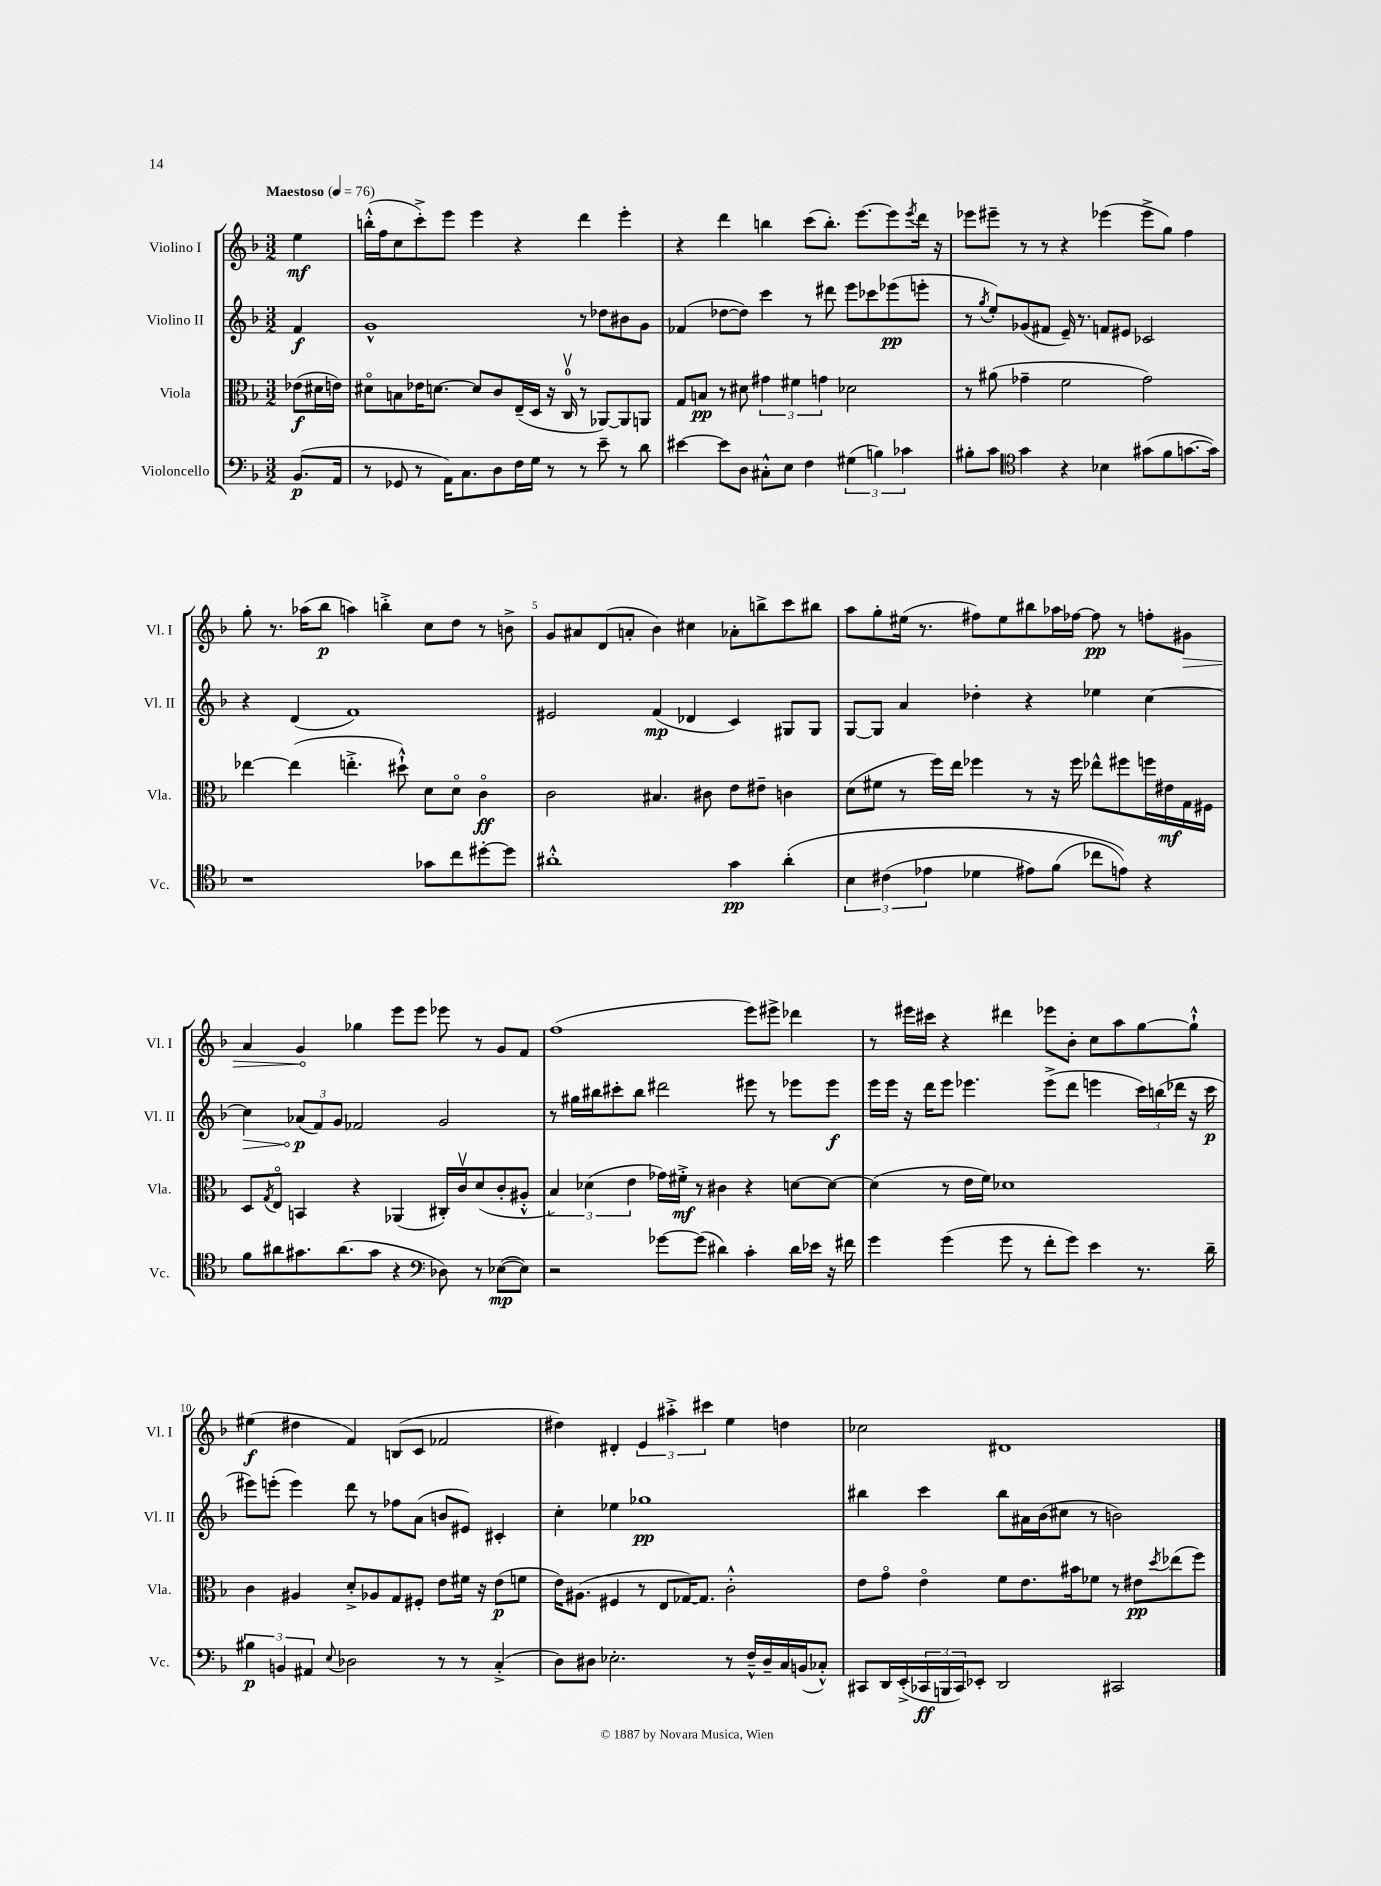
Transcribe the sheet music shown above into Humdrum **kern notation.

**kern	**dynam	**kern	**dynam	**kern	**dynam	**kern	**dynam
*part4	*part4	*part3	*part3	*part2	*part2	*part1	*part1
*staff4	*staff4	*staff3	*staff3	*staff2	*staff2	*staff1	*staff1
*I"Violoncello	*	*I"Viola	*	*I"Violino II	*	*I"Violino I	*
*I'Vc.	*	*I'Vla.	*	*I'Vl. II	*	*I'Vl. I	*
*clefF4	*	*clefC3	*	*clefG2	*	*clefG2	*
*k[b-]	*	*k[b-]	*	*k[b-]	*	*k[b-]	*
*M3/2	*	*M3/2	*	*M3/2	*	*M3/2	*
*MM76	*	*MM76	*	*MM76	*	*MM76	*
=	=	=	=	=	=	=	=
!	!	!	!	!	!	!LO:TX:a:B:t=Maestoso	!
(8.BB-/L	p	(8e-X\L	f	4f/	f	4ee\	mf
.	.	16d#X\L	.	.	.	.	.
16AA/Jk	.	16en\JJ)	.	.	.	.	.
=1	=1	=1	=1	=1	=1	=1	=1
8r	.	8d#X\L	.	1g^^	.	(16bbn'^^\LL	.
.	.	.	.	.	.	16ff\J	.
8GG-X/	.	8Bn\	.	.	.	8cc\	.
8r	.	16e-X\K	.	.	.	8ccc'^\)	.
.	.	[8.dn\J	.	.	.	.	.
16AA\KL)	.	.	.	.	.	8eee\J	.
8.C\	.	.	.	.	.	.	.
.	.	8d/L]	.	.	.	4eee\	.
8D\	.	8c/	.	.	.	.	.
16F\L	.	(16E~/L	.	.	.	4r	.
16G\JJ	.	16D/JJ	.	.	.	.	.
8r	.	16r	.	.	.	.	.
.	.	16Cv/	.	.	.	.	.
8r	.	8r	.	8r	.	4ddd\	.
8e~\	.	[8AA-X/L)	.	8dd-X\L	.	.	.
8r	.	8AA-/]	.	8b#X\	.	4eee'\	.
8d\	.	8AAn/J	.	8g\J	.	.	.
=2	=2	=2	=2	=2	=2	=2	=2
[4e#X\	.	8G/L	.	(4f-X/	.	4r	.
.	.	8Bn/J	pp	.	.	.	.
8e#\L]	.	8r	.	[8dd-X\L	.	4ddd\	.
8D\J	.	8d#X\	.	8dd-\J])	.	.	.
8C#X'^^\L	.	6g#X\	.	4ccc\	.	4bbn\	.
8E\J	.	.	.	.	.	.	.
.	.	6f#X\	.	.	.	.	.
4F\	.	.	.	8r	.	(8ccc\L	.
.	.	6gn\	.	.	.	.	.
.	.	.	.	8ddd#X\	.	8.bb'\J)	.
(6G#X\	.	2d-X\	.	8eee\L	.	.	.
.	.	.	.	.	.	[8.eee\L	.
.	.	.	.	8ccc-X\	.	.	.
6Bn\)	.	.	.	.	.	.	.
.	.	.	.	(8eee-X\	pp	8eee\]	.
6c-X\	.	.	.	.	.	.	.
.	.	.	.	.	.	8qeee/	.
.	.	.	.	8eeen'\J	.	16ddd\Jk	.
.	.	.	.	.	.	16r	.
=3	=3	=3	=3	=3	=3	=3	=3
8B#X'\L	.	8r	.	8r	.	8eee-X\L	.
.	.	.	.	8qgg/	.	.	.
8c\J	.	(8a#X\	.	8ee'/L)	.	8eee#X~\J	.
*clefC4	*	*	*	*	*	*	*
4g\	.	4g-X~\	.	(8g-X/	.	8r	.
.	.	.	.	8f#X/J	.	8r	.
4r	.	2f\	.	16e~/)	.	4r	.
.	.	.	.	8.r	.	.	.
4B-X\	.	.	.	8fn/L	.	(4eee-X\	.
.	.	.	.	8e#X/J	.	.	.
(8g#X\L	.	2g-\)	.	2c-X/	.	8eee-^\L	.
8f\	.	.	.	.	.	8gg\J)	.
[8.gn\	.	.	.	.	.	4ff\	.
16g\Jk])	.	.	.	.	.	.	.
!!LO:LB:g=z
=4	=4	=4	=4	=4	=4	=4	=4
1r	.	[4ee-X\	.	4r	.	8gg'\	.
.	.	.	.	.	.	8.r	.
.	.	(4ee-\]	.	(4d/	.	.	.
.	.	.	.	.	.	(16aa-X\KL	.
.	.	.	.	.	.	8bb-\J	p
.	.	4.een'^\	.	1f)	.	4aan\)	.
.	.	.	.	.	.	4bbn'^\	.
.	.	8dd#X`^^\)	.	.	.	.	.
8g-X\L	.	8d\L	.	.	.	8cc\L	.
8cc\	.	8d\J	.	.	.	8dd\J	.
[8dd#X'\	.	4c\	ff	.	.	8r	.
8dd#\J]	.	.	.	.	.	8bn^\	.
=5	=5	=5	=5	=5	=5	=5	=5
1a#X'^^	.	2c\	.	2e#X/	.	8g/L	.
.	.	.	.	.	.	8a#X/	.
.	.	.	.	.	.	(8d/	.
.	.	.	.	.	.	8an'/J	.
.	.	4.B#X/	.	(4f/	mp	4b-\)	.
.	.	.	.	4d-X/	.	4cc#X\	.
.	.	8c#X\	.	.	.	.	.
4g\	pp	8e\L	.	4c/)	.	8a-X'\L	.
.	.	8e#X~\J	.	.	.	8bbn^\	.
(4a#'\	.	4cn\	.	8G#X/L	.	8ccc\	.
.	.	.	.	8G#/J	.	8bb#X\J	.
=6	=6	=6	=6	=6	=6	=6	=6
6B-\	.	(8d\L	.	[8G/L	.	8aa\L	.
.	.	8f#X\J	.	8G/J]	.	8gg'\	.
(6c#X\	.	.	.	.	.	.	.
.	.	8r	.	4a/	.	(16ee#X\Jk	.
.	.	.	.	.	.	8.r	.
6e-X\	.	.	.	.	.	.	.
.	.	16ff\LL)	.	.	.	.	.
.	.	16ee\JJ	.	.	.	.	.
4d-X\	.	4ff-X\	.	4dd-X'\	.	8ff#X\L)	.
.	.	.	.	.	.	8ee#\	.
8e#X\L)	.	8r	.	4r	.	8bb#X\	.
(8f\J	.	16r	.	.	.	16aa-X\L	.
.	.	16ff-\	.	.	.	[16ff-X\JJ	.
8cc-X\L	.	8ee-X^^\L	.	4ee-X\	.	8ff-\]	pp
8en\J))	.	8ff#X\	.	.	.	8r	.
4r	.	16ffn\L	.	[4cc\	.	8ffn'\L	.
.	.	16e#X\	mf	.	.	.	.
!	!	!	!	!	!	!	!LO:HP:b
.	.	16G\	.	.	.	8g#X\J	>
.	.	16F#X\JJ	.	.	.	.	.
!!LO:LB:g=z
=7	=7	=7	=7	=7	=7	=7	=7
!	!	!	!	!	!LO:HP:b	!	!
8f\L	.	8D/L	.	4cc\]	>	4a/	.
.	.	8qG/	.	.	.	.	.
8a#X\	.	8E/J	.	.	.	.	.
8.g#X\	.	4BBn/	.	(12a-X/L	p	4g/	.
.	.	.	.	12f/)	]	.	.
.	.	.	.	12g/J	.	.	.
(8.a#\	.	.	.	.	.	.	.
.	.	4r	.	2f-X/	.	4gg-X\	]
8g#\J	.	.	.	.	.	.	.
4r	.	(4AA-X/	.	.	.	8eee\L	.
.	.	.	.	.	.	8eee\J	.
*clefF4	*	*	*	*	*	*	*
8D-X\)	.	16C#X'/LL)	.	2g/	.	8eee-X\	.
.	.	16cv/J	.	.	.	.	.
8r	.	(8d/	.	.	.	8r	.
([8E-X\L	mp	8c'/	.	.	.	8g/L	.
8E-\J])	.	8A#X'^^/J	.	.	.	8f/J	.
=8	=8	=8	=8	=8	=8	=8	=8
2r	.	6B-/)	.	8r	.	(1ff	.
.	.	.	.	16gg#X\LL	.	.	.
.	.	(6d-X\	.	.	.	.	.
.	.	.	.	16bb#X\J	.	.	.
.	.	.	.	8ccc#X'\	.	.	.
.	.	6e\	.	.	.	.	.
.	.	.	.	8bb#\J	.	.	.
[8g-X\L	.	16g-X\LL)	.	2ddd#X\	.	.	.
.	.	16f#X'^\JJ	mf	.	.	.	.
(8g-\J]	.	8r	.	.	.	.	.
4d#X\)	.	4c#X\	.	.	.	.	.
4c'\	.	4r	.	8eee#X\	.	8eee\L)	.
.	.	.	.	8r	.	8eee#X^\J	.
16d#\LL	.	[8dn\L	.	8eee-X\L	.	4ddd-X\	.
16e-X\JJ	.	.	.	.	.	.	.
16r	.	8d\J_	.	8eee-\J	f	.	.
16f#X\	.	.	.	.	.	.	.
=9	=9	=9	=9	=9	=9	=9	=9
4g\	.	(4d\]	.	16eee\LL	.	8r	.
.	.	.	.	16eee\JJ	.	.	.
.	.	.	.	16r	.	16eee#X\LL	.
.	.	.	.	16ddd\KL	.	16ccc#X\JJ	.
(4g\	.	8r	.	8eee\J	.	4r	.
.	.	16e\LL	.	4.eee-X\	.	.	.
.	.	16f\JJ)	.	.	.	.	.
8g\	.	1d-X	.	.	.	4ddd#X\	.
8r	.	.	.	.	.	.	.
8f'\L	.	.	.	(8eee-^\L	.	8eee-X\L	.
8g\J)	.	.	.	8ddd\J	.	8b-'\J	.
4e\	.	.	.	4eeen\	.	8cc\L	.
.	.	.	.	.	.	8aa\	.
8.r	.	.	.	24ccc\LL)	.	[8gg\	.
.	.	.	.	(24bbn\	.	.	.
.	.	.	.	24ddd-X\JJ	.	.	.
.	.	.	.	16r	.	8gg`^^\J]	.
16d~\	.	.	.	16ccc\	p	.	.
!!LO:LB:g=z
=10	=10	=10	=10	=10	=10	=10	=10
6B#X\	p	4c\	.	8eee#X\L)	.	(4ee#X\	f
.	.	.	.	(8eeen'\J	.	.	.
6BBn/	.	.	.	.	.	.	.
.	.	4A#X/	.	4eee\)	.	4dd#X\	.
6AA#X/	.	.	.	.	.	.	.
8qqE/	.	.	.	.	.	.	.
2D-X\	.	8d'^/L	.	8ddd\	.	4f/)	.
.	.	8A-X/	.	8r	.	.	.
.	.	8G/	.	8ff-X\L	.	(8Bn/L	.
.	.	8F#X'/J	.	(8a\J	.	8c/J	.
8r	.	8e\L	.	8bn/L	.	2f-X/	.
8r	.	16f#X\Jk	.	8e#X/J)	.	.	.
.	.	16r	.	.	.	.	.
(4C'^/	.	(8e\L	p	4c#X'/	.	.	.
.	.	8fn\J	.	.	.	.	.
=11	=11	=11	=11	=11	=11	=11	=11
8D\L)	.	16e\KL)	.	4cc'\	.	4dd#X\)	.
.	.	(8.A#X\J	.	.	.	.	.
8D#X\J	.	.	.	.	.	.	.
2.E-X'\	.	4F#X/	.	4ee-X\	.	4d#X'/	.
.	.	8r	.	1gg-X	pp	6e/	.
.	.	8E/L	.	.	.	.	.
.	.	.	.	.	.	6aa#X'^\	.
.	.	[16G-X/K)	.	.	.	.	.
.	.	8.G-/J]	.	.	.	.	.
.	.	.	.	.	.	6ccc#X\	.
8r	.	2c'^^\	.	.	.	4ee\	.
16F~^^/LL	.	.	.	.	.	.	.
16D#~/	.	.	.	.	.	.	.
16C/	.	.	.	.	.	4ddn\	.
(16BBn/J	.	.	.	.	.	.	.
8C-X'^^/J)	.	.	.	.	.	.	.
=12	=12	=12	=12	=12	=12	=12	=12
8CC#X/L	.	8e\L	.	4bb#X\	.	2cc-X\	.
16DD/L	.	8g\J	.	.	.	.	.
(16EE'^/	.	.	.	.	.	.	.
24CC-X/	ff	4e\	.	4ccc\	.	.	.
24BBBn/	.	.	.	.	.	.	.
24CC-/J)	.	.	.	.	.	.	.
8EE-X'/J	.	.	.	.	.	.	.
2DD/	.	8f\L	.	8bb#\L	.	1d#X	.
.	.	8.e\	.	16a#X\L	.	.	.
.	.	.	.	(16b-\J	.	.	.
.	.	.	.	8cc#X\J	.	.	.
.	.	16b#X\k	.	.	.	.	.
.	.	8f-X\J	.	8r	.	.	.
2CC#X/	.	8r	.	2bn\)	.	.	.
.	.	8e#X\L	pp	.	.	.	.
.	.	8qdd/	.	.	.	.	.
.	.	(8ee-X\	.	.	.	.	.
.	.	8ff\J)	.	.	.	.	.
==	==	==	==	==	==	==	==
*-	*-	*-	*-	*-	*-	*-	*-
